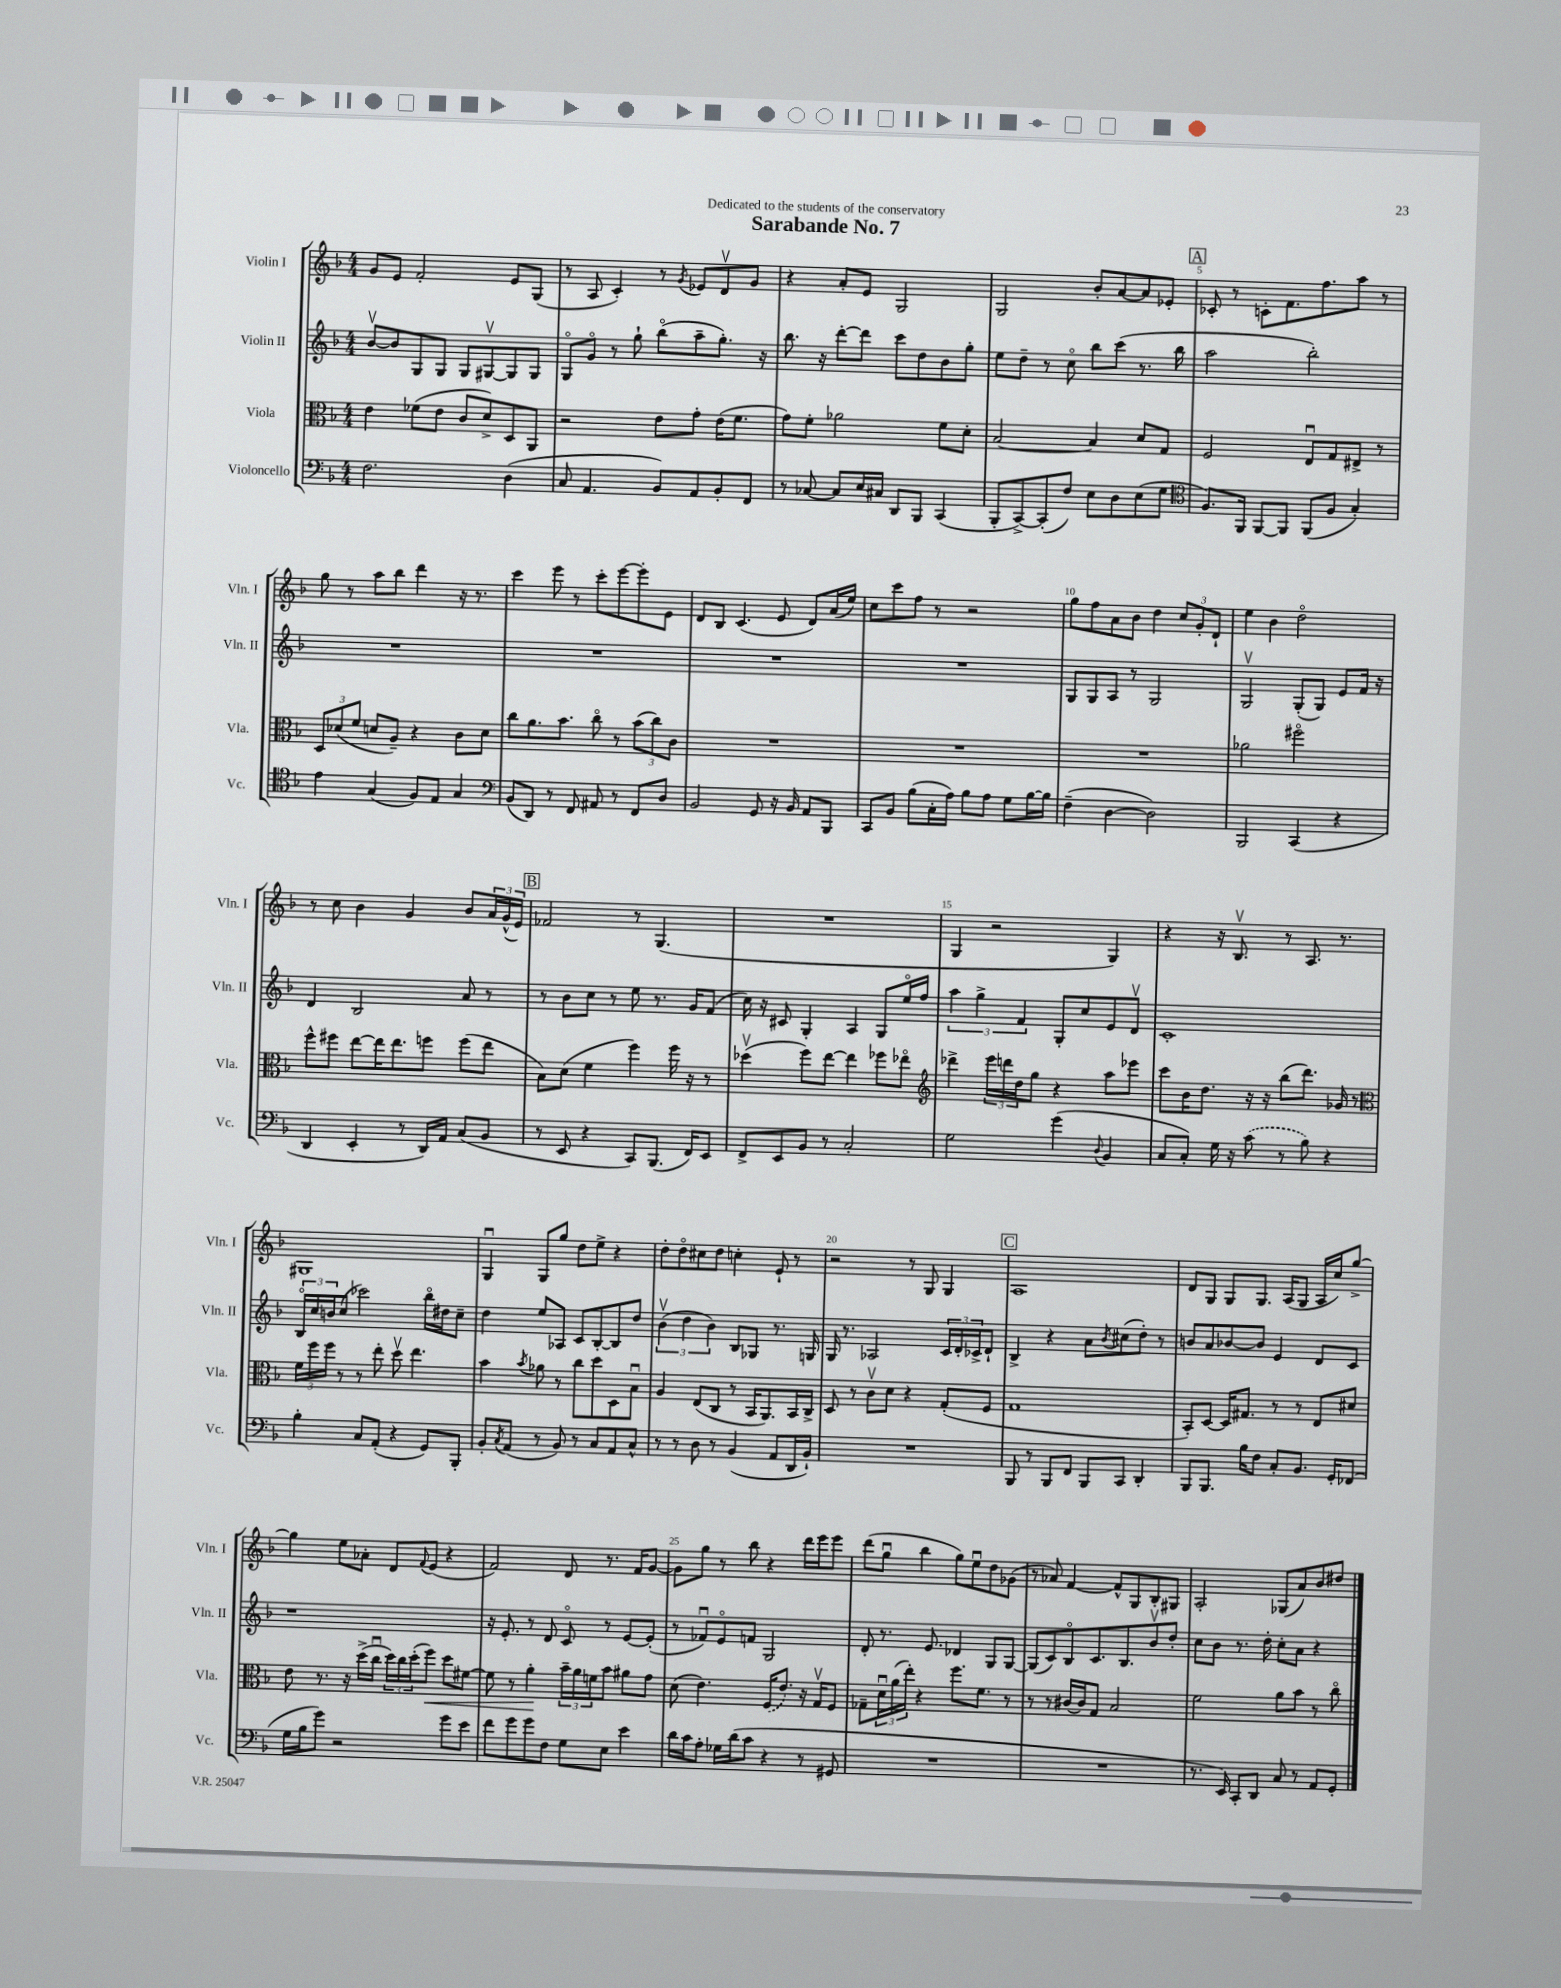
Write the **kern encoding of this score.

**kern	**kern	**kern	**kern
*staff4	*staff3	*staff2	*staff1
*clefF4	*clefC3	*clefG2	*clefG2
*k[b-]	*k[b-]	*k[b-]	*k[b-]
*M4/4	*M4/4	*M4/4	*M4/4
2.F	4e	[8b-v	8g
.	.	8b-]	8e
.	(8f-	8G	2f'
.	8e	8G	.
.	8c	8G	.
.	8d^)	[8G#v	.
(4D	8D	8G#]	8e
.	8AA	8G#	(8G
=	=	=	=
8C	2r	8Go	8r
4.AA	.	8go	8A
.	.	8r	4c')
.	.	8gg`	.
8BB-)	8e	(8bb-o	8r
.	.	.	8qg
8AA	8g'	8aa~	8e-
8BB-'	(16e	8.gg')	8dv
.	8.f	.	.
8FF	.	.	8g
.	.	16r	.
=	=	=	=
8r	8g)	8.bb-	4r
[8C-	8f'	.	.
.	.	16r	.
8C-]	2a-	[8ddd'	8a'
16E	.	8ddd]	8e
16C#	.	.	.
8DD	.	8ccc	2G
8BBB-	.	8dd	.
(4CC	8f	8b-	.
.	8d'	8gg'	.
=	=	=	=
8BBB-'	[2B-	8ee	2G
[8CC^)	.	8dd~	.
(8CC']	.	8r	.
8F)	.	8cco	.
8E	4B-]	8bb-	8b-'
8D	.	(8ccc	[8a
(8E	8d	8.r	8a]
8G	8G	.	8e-'
.	.	16bb-	.
=	=	=	=
*clefC4	*	*	*
8.F)	2F	2aa	8c-'
.	.	.	8r
16FF	.	.	.
[8FF	.	.	8c'
8FF]	.	.	8.f
(8FF	8Eu	2bb-')	.
.	.	.	8.ff
8F	8G	.	.
4G')	8E#^	.	8aa
.	8r	.	8r
=	=	=	=
4e	12D	1r	8gg
.	(12d-	.	.
.	.	.	8r
.	12f	.	.
(4G	8d	.	8aa
.	8A~)	.	8bb-
8F)	4r	.	4ddd
8E	.	.	.
4G	8c	.	16r
.	.	.	8.r
.	8d	.	.
=	=	=	=
*clefF4	*	*	*
(8BB-	8cc	1r	4ccc
8DD)	8.a	.	.
8r	.	.	8eee
.	8.b-	.	.
8FF	.	.	8r
8AA#	8cco	.	8ccc'
8r	8r	.	[8eee
8FF	(12b-	.	8eee']
.	12cc)	.	.
8D	.	.	8e
.	12c	.	.
=	=	=	=
2BB-	1r	1r	8d
.	.	.	8B-
.	.	.	(4.c
8GG	.	.	.
16r	.	.	8e
16BB-	.	.	.
8AA	.	.	8d)
8BBB-	.	.	(16a
.	.	.	16ee)
=	=	=	=
8CC	1r	1r	8cc
8BB-	.	.	8ccc
(8B-	.	.	8ff
16C'	.	.	8r
16A)	.	.	.
8B-	.	.	2r
8A	.	.	.
8G	.	.	.
[16B-	.	.	.
16B-]	.	.	.
=	=	=	=
(4F~	1r	8G	8gg
.	.	8G	8ff
[4D	.	8A	8a
.	.	8r	8b-
2D])	.	2G	4dd
.	.	.	12cc
.	.	.	12g'
.	.	.	12d`
=	=	=	=
2BBB-	2a-	2Gv	4ee
.	.	.	4b-
(4CC	2ff#o	(8G'	2ddo
.	.	8G)	.
4r	.	8e	.
.	.	16f	.
.	.	16r	.
=	=	=	=
4DD	8ff^^	4d	8r
.	8ff#	.	8cc
4EE'	[8ee	2B-	4b-
.	16ee]	.	.
.	8.ee	.	.
8r	.	.	4g
16DD)	8ff	.	.
16AA	.	.	.
(8C	(8ff	8a	8b-
8BB-	8ee	8r	24a
.	.	.	(24g^^
.	.	.	24e)
=	=	=	=
8r	8B-)	8r	2f-
8EE	(8d	8b-	.
4r	4f	8cc	.
.	.	8r	.
8CC)	4ff)	8ee	8r
(8.BBB-	.	8.r	(4.G
.	16ff	.	.
16FF)	16r	16g	.
8EE	8r	(8f	.
=	=	=	=
8FF^	(4dd-v	16cc)	1r
.	.	16r	.
8EE	.	8c#	.
8BB-	8ff)	4G'	.
8r	[8ee	.	.
2C'	4ee]	4A	.
.	8ff-	8G	.
.	8ee-o	16eeo	.
.	.	16ff	.
=	=	=	=
*	*clefG2	*	*
2G	4ddd-^	6aa	4G
.	.	6gg^	.
.	24eee	.	2r
.	24ddd	.	.
.	24dd	6f	.
.	8gg	.	.
(4g	4r	8G'	.
.	.	8cc	.
8qqD	.	.	.
4BB-	8aa	8e	4G)
.	8eee-	8dv	.
=	=	=	=
8C	8ccc	1c'	4r
8C')	16b-	.	.
.	8.dd	.	.
16G	.	.	16r
16r	.	.	8.B-v
(8c	16r	.	.
.	16r	.	.
8r	(8bb-	.	8r
8B-)	8.ddd)	.	8.A
4r	.	.	.
.	16g-	.	8.r
.	8r	.	.
=	=	=	=
*	*clefC3	*	*
4B-'	24f	24B-o	1G#
.	24ff	24cc	.
.	24ff	24b	.
.	8r	(8cc	.
8C	8r	2ccc-)	.
(8AA'	8ee'	.	.
4r	8ddv	.	.
.	4.ee	.	.
8GG)	.	16bb-o	.
.	.	16dd#	.
8BBB-'	.	8cc~	.
=	=	=	=
8BB-'	4b-	4dd	4Gu
8qC	.	.	.
(8AA	.	.	.
.	8qb-	.	.
8r	8a-	8ee	8G
8BB-)	8r	8A-	8gg
8r	8cc	8c	8dd
8C	8dd	[8B-'	8ee^
8AA	8D	8B-]	4r
8C^^	8B-u	8dd	.
=	=	=	=
8r	4A	(6b-v	8dd'
8r	.	.	8ddo
.	.	6dd	.
8D	(8E	.	8cc#
.	.	6b-)	.
8r	8C	.	8dd
(4BB-	8r	8B-	4cc'
.	16BB-	8G-	.
.	8.AA)	.	.
8AA	.	8.r	8e`
16DD	16BB-	.	8r
16BB-`)	16C^	16G	.
=	=	=	=
1r	8D	16G	2r
.	.	8.r	.
.	8r	.	.
.	8cv	2A-	.
.	8d	.	.
.	4r	.	8r
.	.	.	8G
.	(8G'	24c	4G
.	.	24d'	.
.	.	24c-^	.
.	8F	8d`	.
=	=	=	=
8BBB-	1G	4B-^	1A
8r	.	.	.
8BBB-	.	4r	.
8FF	.	.	.
8BBB-	.	8a	.
.	.	8qb-	.
8CC	.	(8cc#	.
4DD'	.	8dd')	.
.	.	8r	.
=	=	=	=
8BBB-	8BB-')	8b	8d
8.BBB-	[8D	8a	8G
.	16D]	[8b-	8G
16B-	8.G#	.	.
8F	.	8b-]	8.G
8C'	8r	4e	.
.	.	.	(16A
8.BB-	8r	.	8G
.	8E	8d	16A
16GG'	.	.	16cc)
(8FF-	8d#	8c	[8gg^
=	=	=	=
16G	8e	1r	4gg]
16B-	.	.	.
8g)	8.r	.	.
2r	.	.	8ee
.	16r	.	.
.	(16dd^	.	8a-'
.	16ccu	.	.
.	24dd)	.	8d
.	24cc	.	.
.	(24dd'	.	.
.	.	.	8qqf
.	8ff)	.	(8e
8g	8dd	.	4r
8e	[8f#	.	.
=	=	=	=
8f	8f#]	16r	2f)
.	.	8.e'	.
8g	8r	.	.
8g	4a'	8r	.
8F	.	8d	.
8G	24b-~	8co	8d
.	24a	.	.
.	24f	.	.
8E	8b-	8r	8.r
4e	8a#	[8e	.
.	.	.	16f
.	8g	(8e']	[8g
=	=	=	=
16d	(8d	8r	8g]
16c	.	.	.
8A'	4.e)	8f-u)	8gg
16G-	.	8eo	8r
(16d	.	.	.
8c	.	8f	8bb-
4r	(16F	2G	4r
.	8.e)	.	.
8r	16r	.	16ddd
.	16Gv	.	16eee
8GG#	8F	.	8eee
=	=	=	=
1r	8G-~	8d'	(8ddd
.	24du	8.r	8ggu
.	(24a	.	.
.	24ee')	.	.
.	4r	.	4bb-
.	.	8.e	.
.	8.ff	4d-	8gg)
.	.	.	8eeu
.	8.f	.	.
.	.	8G	8dd
.	8r	[8G	(8g-
=	=	=	=
1r	8r	(8G]	8r
.	8r	8c)	8a-)
.	[16c#	8B-o	[4f
.	16c#]	.	.
.	8G	8.c	.
.	2B-	.	8f^^]
.	.	8.B-	.
.	.	.	8G
.	.	8b-v	8B-'
.	.	8dd'	8G#
=	=	=	=
8.r	2f	8cc	2A'
.	.	8b-	.
16EE)	.	.	.
8CC'	.	8.r	.
8DD	.	.	.
.	.	16dd'	.
8C	8a	8cc'	(8G-
8r	8b-	8a	8a)
8AA	8r	4r	8b-
8GG'	8cco	.	8dd#
==	==	==	==
*-	*-	*-	*-
